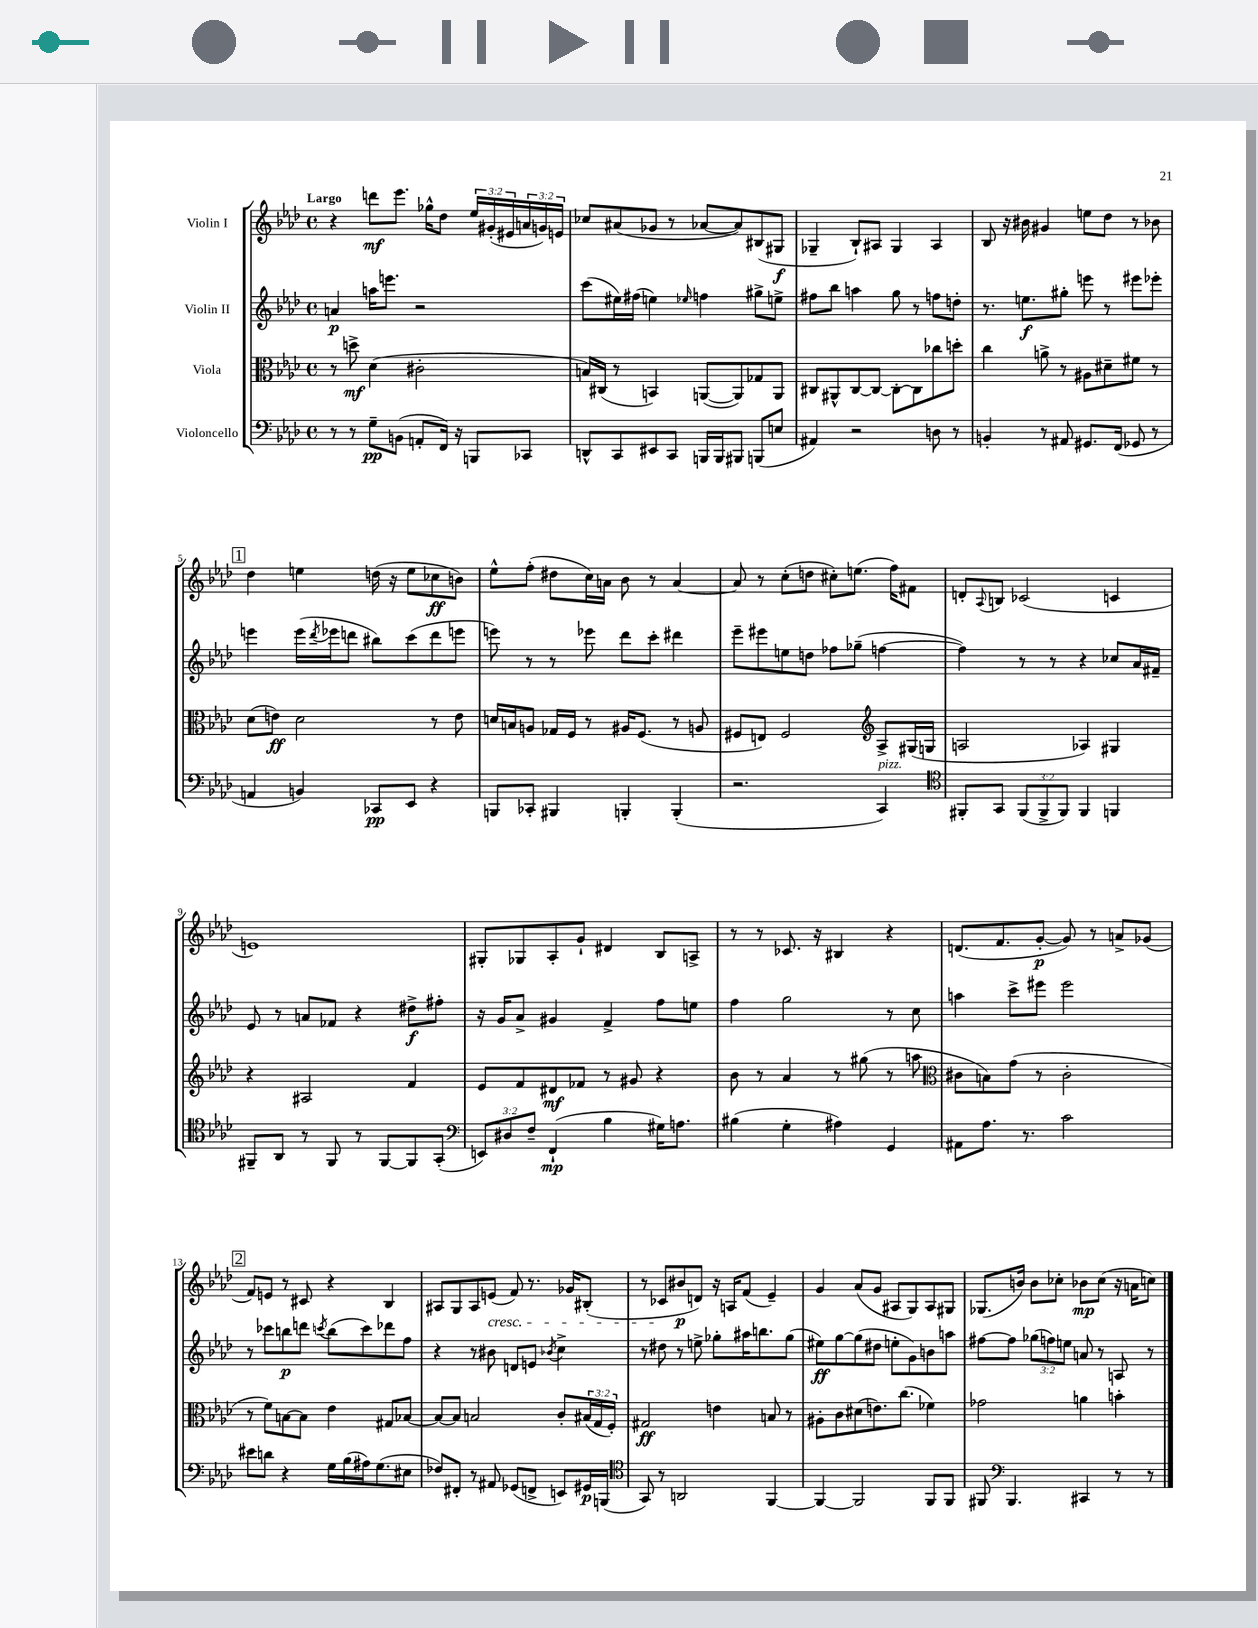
<<
\new StaffGroup <<
\new Staff = "s0" \with { instrumentName = "Violin I" } {
    \clef treble \key aes \major \defaultTimeSignature \time 4/4 \override Staff.TupletNumber.text = #tuplet-number::calc-fraction-text \tempo "Largo"
    r4 d'''8\mf ees'''8. ges''16-^ des''8 \tuplet 3/2 { ees''16 gis'16-.( eis'16 } \tuplet 3/2 { a'16 g'16) e'16 } |
    ces''8 ais'8( ges'8 r8 aes'8~ aes'8) bis8( gis8\f |
    ges4-- bes8-!) ais8 ges4 ais4 |
    bes8 r16 bis'16 gis'4 e''8 des''8 r8 bes'8 |
    \mark \markup { \box "1" } des''4 e''4 d''16( r16 e''8 ces''8\ff b'8) |
    ees''8-^ f''8-.( dis''8 c''16) a'16 bes'8 r8 a'4~ |
    a'8 r8 c''8-.( d''8 cis''8-.) e''8.( f''16) fis'8 |
    d'8-. \appoggiatura { aes8 } b8 ces'2( c'4 |
    e'1) |
    gis8-. ges8 aes8-. g'8-! dis'4 bes8 a8-> |
    r8 r8 ces'8. r16 bis4 r4 |
    d'8.( f'8. g'8~-.\p g'8) r8 a'8-> ges'8( |
    \mark \markup { \box "2" } f'8) e'8 r8 cis'8 r4 bes4 |
    ais8 g8 ais8 e'8\cresc( f'8) r8. ges'16 bis8-.( |
    r8 ces'8\! bis'8\p d'8) r16 a16 f'8( ees'4--) |
    g'4 aes'8( g'8 ais8 g8) ais8 gis8 |
    ges8.( b'16) b'8 ces''8-. bes'8\mp ces''8( r16 a'16 c''8) \bar "|." |
}
\new Staff = "s1" \with { instrumentName = "Violin II" } {
    \clef treble \key aes \major \defaultTimeSignature \time 4/4 \override Staff.TupletNumber.text = #tuplet-number::calc-fraction-text
    a'4\p a''16 e'''8. r2 |
    c'''8( eis''16) fis''16( e''4) \grace { ees''16 } f''4 gis''8-> e''8-> |
    fis''8 bes''8 a''4 g''8 r8 f''8 d''8-. |
    r8. e''8.\f gis''8-. e'''8 r8 eis'''8 ees'''8-. |
    \mark \markup { \box "1" } e'''4 e'''16( \acciaccatura { des'''8 } ees'''16 d'''8 bis''8) c'''8( d'''8 e'''8 |
    e'''8) r8 r8 ees'''8 des'''8 c'''8-. dis'''4 |
    ees'''8-- eis'''8 e''8 d''8 fes''8 ges''8--( f''4~ |
    f''4) r8 r8 r4 ces''8 aes'16 fis'16-- |
    ees'8 r8 a'8 fes'8 r4 dis''8->\f fis''8-. |
    r16 g'16 aes'8-> gis'4 f'4-> f''8 e''8 |
    f''4 g''2 r8 c''8 |
    a''4 c'''8-> eis'''8 eis'''2 |
    \mark \markup { \box "2" } r8 ces'''8 b''8\p d'''8 \acciaccatura { c'''8 } b''8( c'''8) des'''8 f''8 |
    r4 r8 bis'8 d'8 e'8 \acciaccatura { bes'8 } c''4-> |
    r8 dis''8 r8 e''8-> ges''8-. ais''16 b''8. ges''8( |
    eis''8\ff) g''8~ g''8( dis''8 e''8-. g'8) b'8 a''8 |
    fis''8~ fis''8 \tuplet 3/2 { ges''8( f''8) e''8 } a'8 r8 a8 r8 \bar "|." |
}
\new Staff = "s2" \with { instrumentName = "Viola" } {
    \clef alto \key aes \major \defaultTimeSignature \time 4/4 \override Staff.TupletNumber.text = #tuplet-number::calc-fraction-text
    r8 d''8->\mf des'4( cis'2-. |
    b16) cis16( r8 b,4) a,8~( a,8) ges8 a,8 |
    cis8 ais,8-^ cis8~ cis8~ cis8~-. cis8 ces''8 d''8-. |
    c''4 a'8-> r8 ais8 dis'8-- fis'8 r8 |
    \mark \markup { \box "1" } des'8( e'8\ff) des'2 r8 e'8 |
    d'16 b16 a8 ges16 f16 r8 ais16 f8.( r8 a8 |
    fis8 e8) fis2 \clef treble aes8-> gis16( g16 |
    a2 aes4) gis4 |
    r4 ais2 f'4 |
    ees'8 f'8 dis'8\mf fes'8 r8 gis'8 r4 |
    bes'8 r8 aes'4 r8 gis''8( r8 a''8 |
    \clef alto cis'8 b8) g'8( r8 cis'2-. |
    \mark \markup { \box "2" } r8 f'8) b8~ b8 ees'4 gis8 bes8~ |
    bes8~ bes8 b2 c'8-. \tuplet 3/2 { bis16( g16 f16-.) } |
    gis2\ff e'4 b8 r8 |
    ais8-. c'8 dis'8( e'8.) c''8.( fes'4) |
    ges'2 a'4 b'4-. \bar "|." |
}
\new Staff = "s3" \with { instrumentName = "Violoncello" } {
    \clef bass \key aes \major \defaultTimeSignature \time 4/4 \override Staff.TupletNumber.text = #tuplet-number::calc-fraction-text
    r8 r8 g8--\pp b,8( a,8-. f,16) r16 b,,8 ces,8 |
    d,8-^ c,8 eis,8 c,8 b,,16 b,,16 bis,,8 b,,8( e8 |
    ais,4) r2 d8 r8 |
    b,4-. r8 ais,8 gis,8. f,16( ges,8 r8 |
    \mark \markup { \box "1" } a,4 b,4) ces,8\pp ees,8 r4 |
    b,,8 ces,8-. bis,,4 b,,4-. b,,4-.( |
    r2. c,4^\markup { \italic "pizz." }) |
    \clef tenor fis,8-. g,8 \tuplet 3/2 { fis,8( fis,8-> fis,8) } fis,4 f,4 |
    fis,8-- aes,8 r8 fis,8 r8 fis,8~ fis,8 g,8-.( |
    \clef bass \tuplet 3/2 { e,8) dis8 f8-- } f,4-!\mp( bes4 gis16) a8. |
    bis4( g4-. ais4) g,4 |
    ais,8 aes8. r8. c'2 |
    \mark \markup { \box "2" } eis'8 d'8 r4 g16 bes16( ais16) g8.( eis8 |
    fes8) fis,8-. r8 ais,8 ges,8( f,8-> e,8) gis,16\p b,,16( |
    \clef tenor g,8) r8 a,2 f,4~ |
    f,4~ f,2 f,8 f,8 |
    fis,8 \clef bass bes,,4. cis,4 r8 r8 \bar "|." |
}
>>
>>
